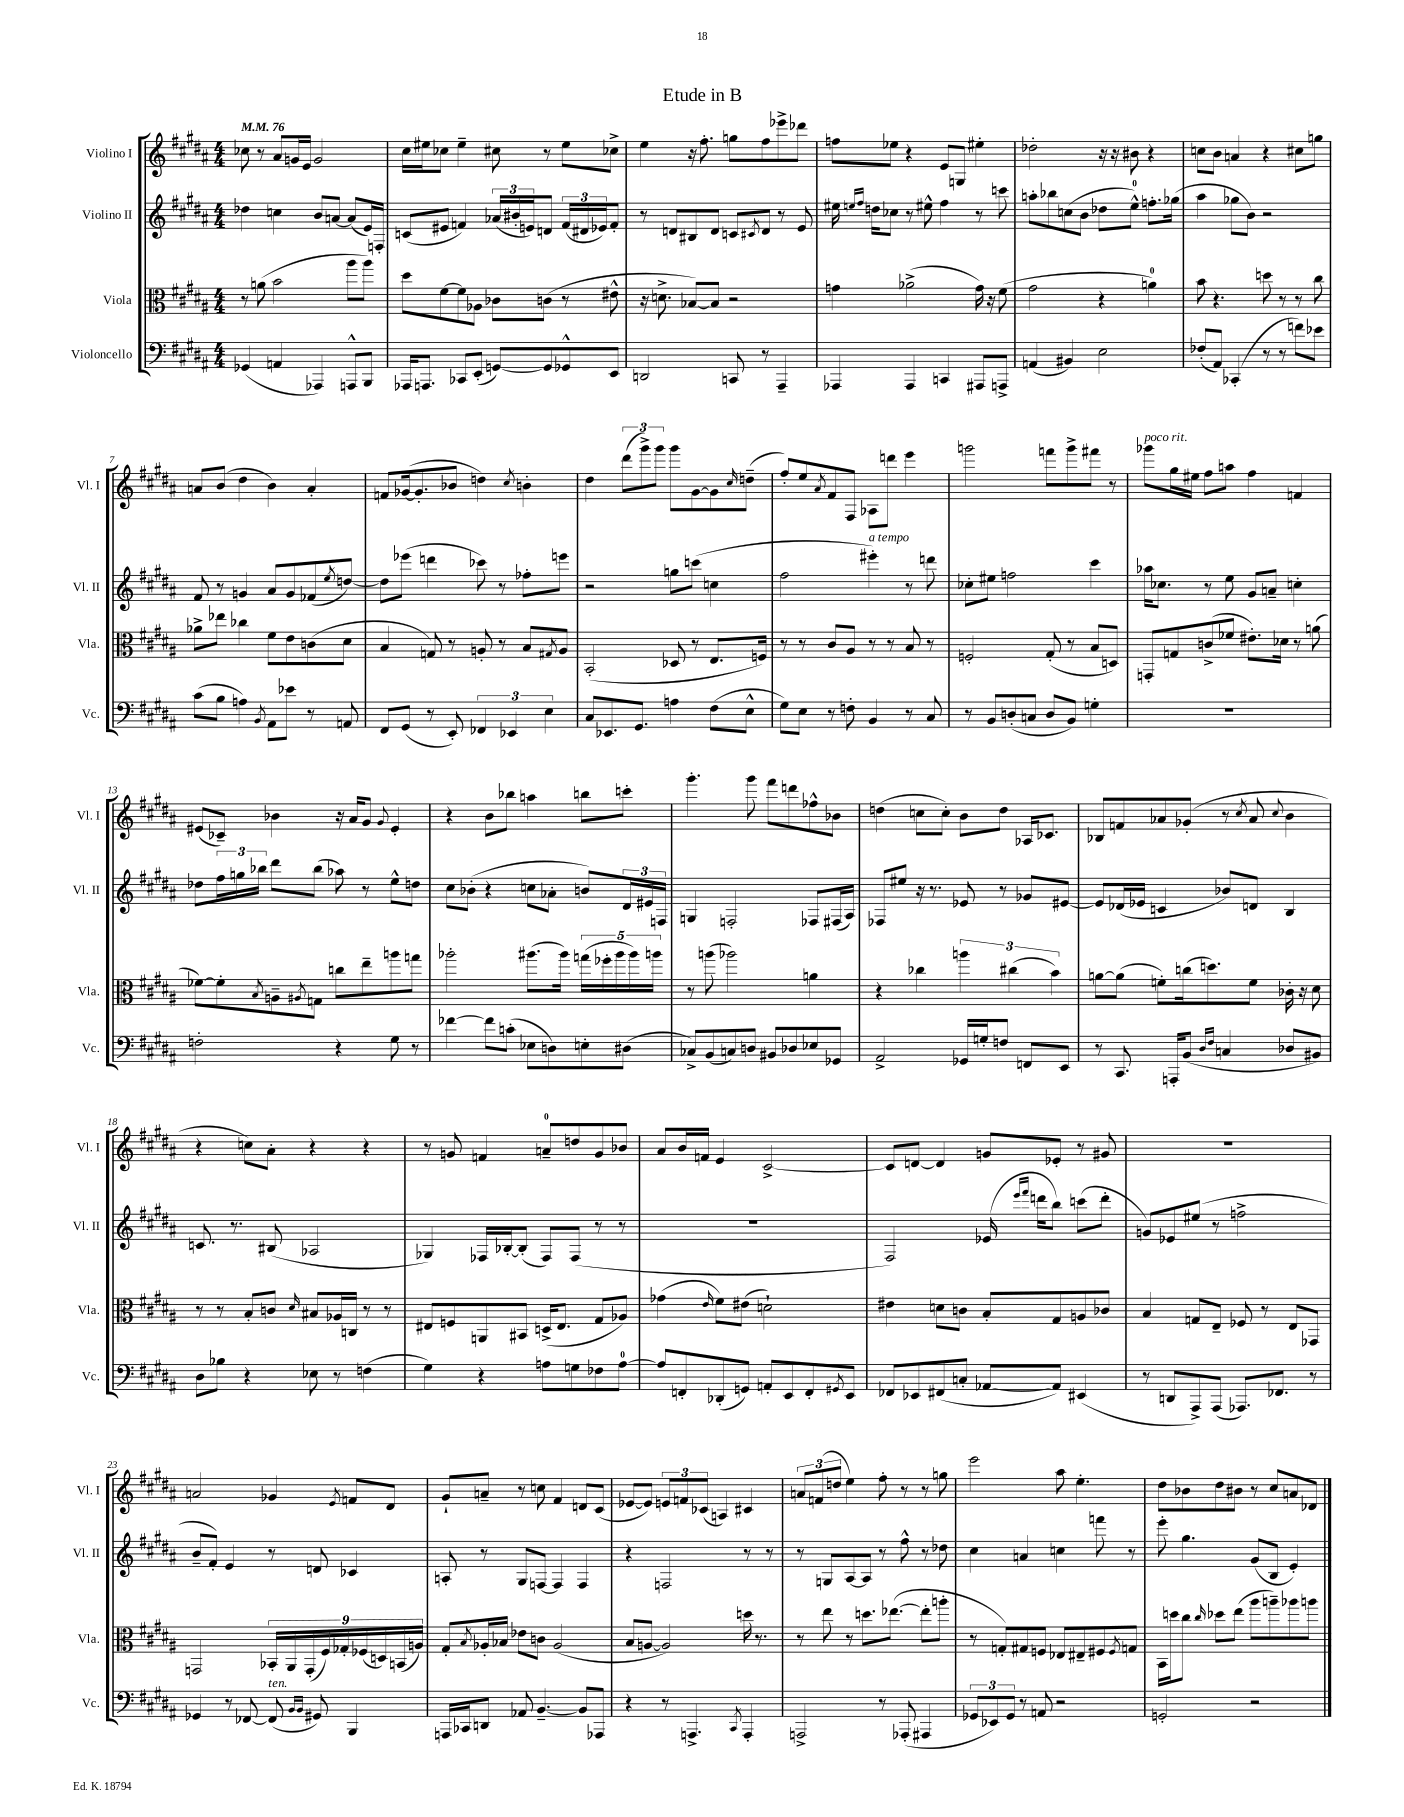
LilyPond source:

\header { title = "Etude in B" }
<<
\new StaffGroup <<
\new Staff = "s0" \with { instrumentName = "Violino I" shortInstrumentName = "Vl. I" } {
    \clef treble \key b \major \numericTimeSignature \time 4/4 \tempo 4 = 76
    ces''8 r8 ais'8 g'16 e'16 g'2 |
    cis''16 eis''16 ces''8 eis''4-- cis''8 r8 eis''8 ces''8-> |
    e''4 r16 fis''8.-. g''8 fis''8 ees'''8-> des'''8 |
    f''8 ees''8 r4 e'8 g8 eis''4-. |
    des''2-. r16 r16 bis'8 r4 |
    c''8 b'8 a'4 r4 cis''8 g''8 |
    a'8 b'8( dis''4 b'4) a'4-. |
    f'8 ges'16~( ges'8.-. bes'8 d''4) \acciaccatura { cis''8 } b'4-. |
    dis''4 \tuplet 3/2 { dis'''8( gis'''8->) gis'''8 } gis'''8 gis'8~ gis'8 \grace { cis''16 } d''8--( |
    fis''8-.) e''8 \acciaccatura { ais'8 } fis'8 fis8 aes8 d'''8 e'''4 |
    g'''2 f'''8 g'''8-> fis'''8 r8 |
    ges'''8^\markup { \italic "poco rit." } gis''16 eis''16 fis''8 a''8 fis''4 f'4 |
    eis'8( ces'8--) bes'4 r16 ais'16 gis'8 \appoggiatura { gis'8 } eis'4-. |
    r4 b'8 bes''8 a''4 b''8 c'''8-. |
    gis'''4.-. gis'''8 fis'''8 d'''8 fes''8-^ bes'8 |
    d''4( c''8 c''8-.) b'8 d''8 aes16 ces'8. |
    bes8 f'8 aes'8 ges'8-.( r8 \acciaccatura { cis''8 } aes'8 \appoggiatura { cis''8 } b'4 |
    r4 c''8) ais'8-. r4 r4 |
    r8 g'8 f'4 a'8-0-- d''8 g'8 bes'8 |
    ais'8 b'16 f'16 e'4 cis'2~-> |
    cis'8 d'8~ d'4 g'8 ees'8-. r8 gis'8 |
    R1 |
    a'2 ges'4 \acciaccatura { e'8 } f'8 dis'8 |
    gis'8-! a'8-- r8 c''8 fis'4 d'8 cis'8( |
    ees'8~ ees'8) \tuplet 3/2 { e'8 f'8 ces'8( } a4) cis'4 |
    \tuplet 3/2 { a'8 f'8( d''8 } e''4) fis''8-. r8 r8 g''8 |
    e'''2 ais''8 e''4.-. |
    dis''8 bes'8 dis''8 bis'8 r8 cis''8 a'8 des'8 \bar "|." |
}
\new Staff = "s1" \with { instrumentName = "Violino II" shortInstrumentName = "Vl. II" } {
    \clef treble \key b \major \numericTimeSignature \time 4/4
    des''4 c''4 b'8 a'8~ a'8( e'16) f16-. |
    c'8( eis'8 f'4) \tuplet 3/2 { aes'16( bis'16-. e'16) } d'8 \tuplet 3/2 { f'16( dis'16 ees'16) } f'8-. |
    r8 d'8 bis8 d'8 c'8 \acciaccatura { cis'8 } d'8 r8 e'8 |
    eis''16 \grace { e''16 fis''16 } d''16 ces''8 r8 eis''8-^ fis''4 r8 c'''8 |
    a''8-. bes''8 c''8( b'8 des''8 e''8-0-^) f''8.-. ges''16( |
    ais''4 ges''8 b'8) r2 |
    fis'8 r8 g'4 ais'8 g'8 fes'8( \acciaccatura { e''8 } d''8~) |
    d''8 ees'''8( d'''4 ces'''8) r8 fes''8-. e'''8 |
    r2 g''8 c'''8( c''4 |
    fis''2 eis'''4-.^\markup { \italic "a tempo" }) r8 d'''8 |
    ces''8-. eis''8 f''2 cis'''4 |
    aes''16 ces''8. r8 e''8 gis'8 a'8-- c''4-. |
    des''8 \tuplet 3/2 { fis''16 g''16 bes''16 } dis'''8 bes''8( aes''8) r8 e''8-^ d''8 |
    cis''8 bes'8-.( r4 c''8 aes'8-. b'8) \tuplet 3/2 { dis'16 eis'16 f16 } |
    g4 f2-. fes8 fis16( ais16) |
    fes8 eis''8 r16 r8. ees'8 r8 ges'8 eis'8~ |
    eis'8 des'16( ees'16 c'4 bes'8) d'8 b4 |
    c'8. r8. bis8( aes2 |
    ges4) fes16 bes16~-. bes8-.( fes8) fes8( r8 r8 |
    R1 |
    fis2) ees'16( \grace { e'''16 fis'''16 } d'''16 b''8) c'''8( d'''8-. |
    g'8) ees'8 eis''8( r8 f''2-> |
    b'8-- fis'8-.) e'4 r8 d'8 ces'4 |
    a8-. r8 gis8 f8~ f4 f4 |
    r4 f2 r8 r8 |
    r8 g8 ais8~ ais8 r8 fis''8-^ r8 des''8 |
    cis''4 a'4 c''4 f'''8 r8 |
    e'''8-. gis''4. gis'8( b8 e'4-.) \bar "|." |
}
\new Staff = "s2" \with { instrumentName = "Viola" shortInstrumentName = "Vla." } {
    \clef alto \key b \major \numericTimeSignature \time 4/4
    r8 a'8( b'2 ais''8 ais''8) |
    dis''8 fis'8~ fis'8 aes8 ces'8 c'8( r8 eis'8-^ |
    r16 d'8.-> bes8~) bes8 r2 |
    g'4 aes'2->( g'16) r16 fis'8( |
    gis'2 r4 a'4-0) |
    b'8 r4. d''8 r8 r8 cis''8 |
    aes'8-> ees''8 ces''4 fis'8 e'8 c'8( dis'8 |
    b4 g8) r8 a8-. r8 b8 \acciaccatura { gis8 } a8 |
    b,2-.( des8 r8 e8. f16) |
    r8 r8 cis'8 ais8 r8 r8 b8 r8 |
    f2-. gis8-.( r8 b8 d8) |
    g,8-. g8 c'8->( fes'8 eis'8.-.) des'16 r8 a'8( |
    fes'8~) fes'8-. \acciaccatura { b8 } a8-- \acciaccatura { ais8 } g8 c''8 e''8-- a''8 g''8 |
    aes''2-. ais''8.( ais''16) \tuplet 5/4 { g''16( fes''16-. ais''16 ais''16) a''16 } |
    r8 a''8( aes''2) a'4 |
    r4 ces''4 \tuplet 3/2 { a''4 cis''4( b'4) } |
    a'8~ a'8( f'8-.) c''16( d''8.) f'8 ces'16-. r16 dis'8 |
    r8 r8 b8-. c'8 \grace { dis'16 } bis8 aes16 c16 r8 r8 |
    eis8 f8 a,8 bis,8 d16->( eis8. gis8 aes8) |
    ges'4( \grace { e'16 } fis'8) eis'8( d'2-!) |
    eis'4 d'8 c'8 b8-. gis8 a8 ces'8 |
    b4 g8 e8-- fes8 r8 e8 ges,8 |
    g,2 \tuplet 9/8 { bes,16-. ais,16 g,16-.( fis16) ges16-. fes16( d16) b,16( a16) } |
    gis8-. \acciaccatura { b8 } aes16-. bes16 ees'8 c'8 aes2( |
    b8 a8~ a2) d''16 r8. |
    r8 e''8 r8 d''8. ees''8.~( ees''8-. a''8-. |
    r8 g8-.) gis8 f8 ees8 eis8-- fis8 \acciaccatura { fis8 } g8 |
    b,16 d''16 cis''8 \grace { cis''16 } des''8 e''8( ais''8 a''8--) aes''8 a''8 \bar "|." |
}
\new Staff = "s3" \with { instrumentName = "Violoncello" shortInstrumentName = "Vc." } {
    \clef bass \key b \major \numericTimeSignature \time 4/4
    ges,4( a,4 aes,,4) a,,8-^ b,,8 |
    aes,,16 a,,8. ces,8 e,8-.( g,8~) g,8 ges,8-^ e,8 |
    d,2 c,8 r8 ais,,4-- |
    aes,,4 aes,,4 c,4 ais,,8 a,,8-> |
    a,4( bis,4) e2 |
    fes8-.( ais,8) ces,4-.( r8 r8 f'8) ees'8 |
    cis'8( b8 a4) \acciaccatura { b,8 } ais,8 ees'8 r8 a,8 |
    fis,8 gis,8( r8 e,8-.) \tuplet 3/2 { fes,4 ees,4 e4 } |
    cis8 ees,8. gis,8. a4 fis8( e8-^ |
    gis8) e8 r8 f8-. b,4 r8 cis8 |
    r8 b,8 d8-.( c8 d8 b,8) g4-. |
    R1 |
    f2-. r4 gis8 r8 |
    fes'4~ fes'8 c'8-.( ees8 d8) e8-. dis8( |
    ces8->) b,8( c8) d8 bis,8 des8 ees8 ges,8 |
    ais,2-> ges,16 g16-. f8 f,8 e,8 |
    r8 cis,8. a,,16-. b,8( \grace { dis16 fis16 } c4 des8 bis,8) |
    dis8 bes8 r4 ees8 r8 f4( |
    gis4) r4 a8 g8 fes8 a8-0~ |
    a8 f,8-. des,8-.( g,8) a,8-. e,8 f,8-. \acciaccatura { gis,8 } e,8 |
    fes,8 ees,8 fis,8( c8-. aes,8~ aes,8) eis,4( |
    r8 d,8 ais,,8->) ais,,8( aes,,8.) fes,8. r8 |
    ges,4 r8 fes,8~ fes,8^\markup { \italic "ten." }( \grace { b,16 b,16 } gis,8) b,,4 |
    a,,16 ces,16 d,8 aes,8 b,4.~-- b,8 aes,,8 |
    r4 r8 a,,4.-> \acciaccatura { cis,8 } a,,4-. |
    a,,2-> r8 aes,,8-.( ais,,4 |
    \tuplet 3/2 { ges,8 ees,8) ges,8 } r8 a,8 r2 |
    g,2-. r2 \bar "|." |
}
>>
>>
